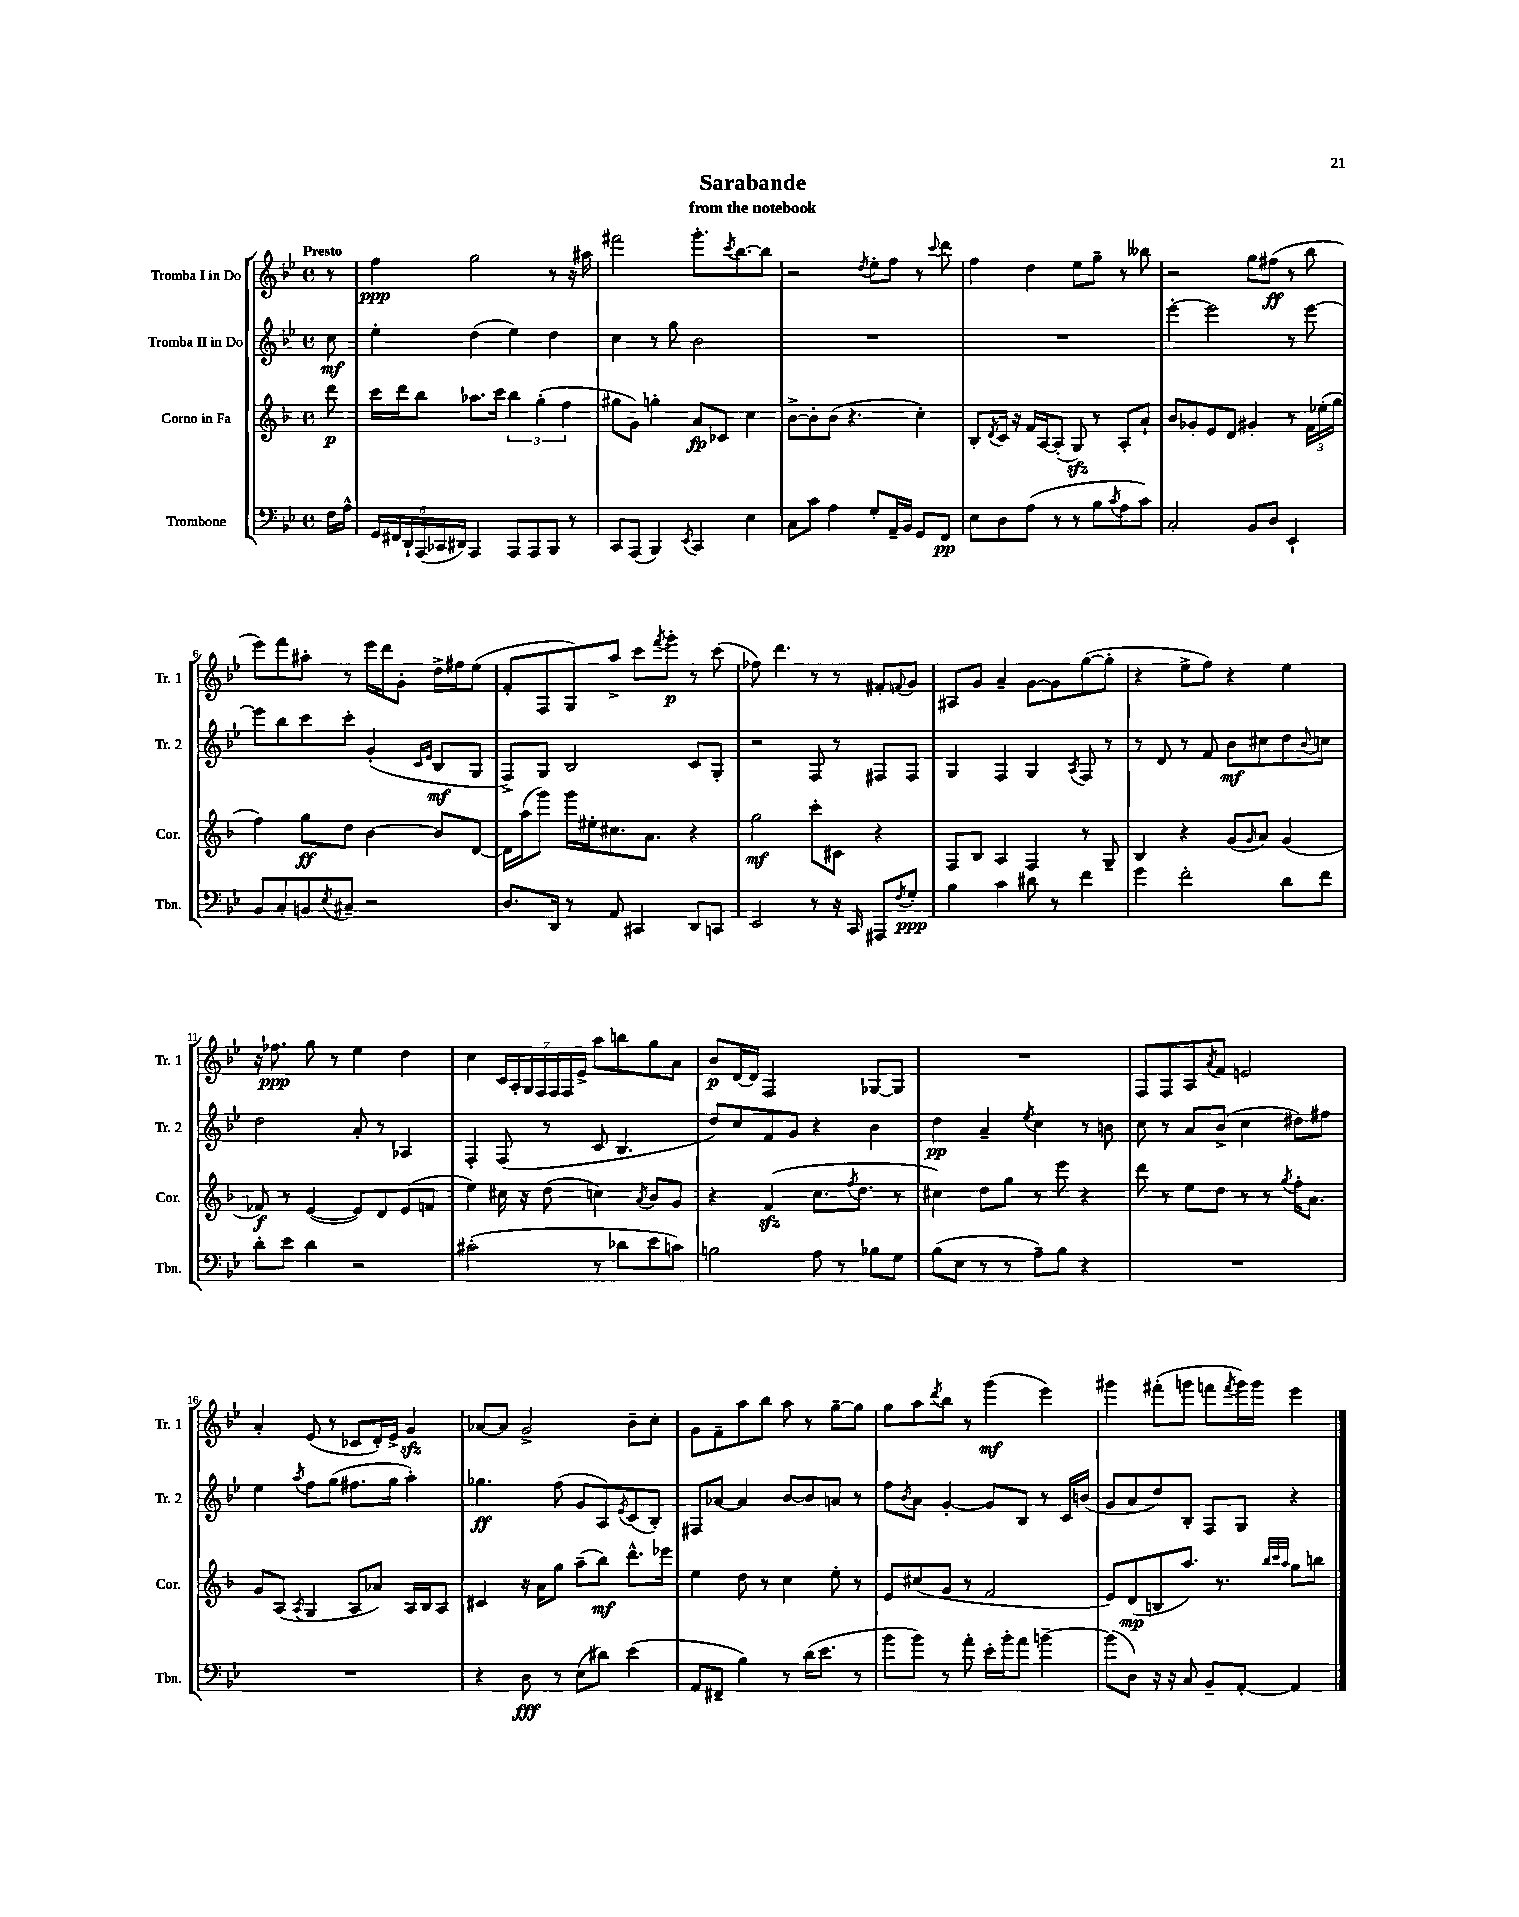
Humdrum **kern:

**kern	**kern	**kern	**kern
*staff4	*staff3	*staff2	*staff1
*clefF4	*clefG2	*clefG2	*clefG2
*k[b-e-]	*k[b-]	*k[b-e-]	*k[b-e-]
*M4/4	*M4/4	*M4/4	*M4/4
*met(c)	*met(c)	*met(c)	*met(c)
16F	8ddd	8cc	8r
16A^^	.	.	.
=	=	=	=
24GG	16ccc	4ee-'	4ff
24FF#	.	.	.
.	16ddd	.	.
24DD`	.	.	.
(24AAA	8bb-	.	.
24CC-	.	.	.
24DD#)	.	.	.
4AAA	8.aa-	(4dd	2gg
.	16ccc	.	.
8AAA	6bb-	4ee-)	.
8AAA	.	.	.
.	(6gg'	.	.
8BBB-	.	4dd	8r
.	6ff	.	.
8r	.	.	16r
.	.	.	16aa#
=	=	=	=
8CC	8gg#	4cc	2fff#
(8AAA	8g)	.	.
4BBB-)	4gg'	8r	.
.	.	8gg	.
8qEE-	.	.	.
4CC	8a	2b-	8.ggg'
.	8c-	.	.
.	.	.	8qccc
.	.	.	[8.bb-
4E-	4cc	.	.
.	.	.	8bb-]
=	=	=	=
8C	[8b-^	1r	2r
8c	8b-']	.	.
4A	(8b-	.	.
.	4.r	.	.
.	.	.	8qdd
8G'	.	.	8ee-'
16AA~	.	.	8ff
16BB-	.	.	.
8GG	4cc')	.	8r
.	.	.	8qqccc
8FF	.	.	8ddd
=	=	=	=
8E-	8B-'	1r	4ff
.	8qd	.	.
8D	16c	.	.
.	16r	.	.
(8A	16f	.	4dd
.	[16A	.	.
8r	(8A']	.	.
8r	8G)	.	8ee-
8B-	8r	.	8gg~
8qc	.	.	.
8A	8A'	.	8r
8c)	8a`	.	8bb--
=	=	=	=
2C'	8b-	[4eee-'	2r
.	8g-'	.	.
.	8e	2eee-]	.
.	8d	.	.
8BB-	4g#'	.	8gg
8D	.	.	(8ff#
4EE-`	8r	8r	8r
.	24f	[8eee-	8bb-
.	(24ee-'	.	.
.	24gg	.	.
=	=	=	=
8BB-	4ff)	8eee-]	8eee-)
8C'	.	8bb-	8fff
8BB	8gg	8ccc	8aa#'
8qE-	.	.	.
8C#~	8dd	8ccc'	8r
2r	[4b-	(4g'	16eee-
.	.	.	16ddd
.	.	.	8g'
.	.	16qqc	.
.	.	16qqe-	.
.	8b-]	8B-	16dd^
.	.	.	16ff#
.	[8d	8G	(8ee-
=	=	=	=
8.D	16d]	8F^)	8f'
.	(16aa	.	.
.	8ggg)	8G	8F
16DD	.	.	.
8r	16ggg	2B-	8G)
.	16ee#'	.	.
8AA	8.cc#	.	8aa^
4CC#	.	.	8ccc
.	8.a	.	.
.	.	.	8qfff
.	.	.	8ggg'
8DD	4r	8c	8r
8CC	.	8G'	(8ccc
=	=	=	=
2EE-	2gg	2r	8ff-)
.	.	.	4.ddd
8r	8ccc'	8F	8r
16r	8c#	8r	8r
16CC	.	.	.
8AAA#	4r	8F#	8f#'
8qF	.	.	8qqf
8G'	.	8F#	8g
=	=	=	=
4B-	8F	4G	8A#
.	8B-	.	8g
4c	4A	4F	4a~
8d#	4F	4G	[8g
8r	.	.	8g]
.	.	8qA	.
4f	8r	8F	([8gg
.	8G~	8r	8gg']
=	=	=	=
4g	4B-	8r	4r
.	.	8d	.
2f'	4r	8r	8ee-^
.	.	8f	8ff)
.	(8g	8b-	4r
.	16qqg	.	.
.	8a)	8cc#	.
8d	(4g	8dd	4ee-
.	.	8qqb-	.
8f	.	8cc	.
=	=	=	=
8d'	8f-)	2dd	16r
.	.	.	8.ff-
8e-	8r	.	.
4d	([4e	.	8gg
.	.	.	8r
2r	8e])	8a'	4ee-
.	8d	8r	.
.	(8e	4A-	4dd
.	8f	.	.
=	=	=	=
(2c#'	4ee)	4F'	4cc
.	16cc#	(8F	28c
.	.	.	28A'
.	16r	.	.
.	.	.	28G
.	.	.	28F
.	(8dd	8r	.
.	.	.	28F
.	.	.	28F
.	.	.	28e-^
8r	4cc)	8c	8aa
8d-	.	4.B-	8bb
.	8qa	.	.
8e-	8b-	.	8gg
8c)	8g	.	8a
=	=	=	=
2B	4r	8dd)	8b-
.	.	8cc	[16d
.	.	.	16d]
.	(4f	8f	2F
.	.	8g	.
8A	8.cc	4r	.
8r	.	.	.
.	8qff	.	.
.	8.dd	.	.
8B-	.	4b-	[8G-
8G	8r	.	8G-]
=	=	=	=
(8B-	4cc#)	4dd	1r
8E-	.	.	.
8r	8dd	4a~	.
8r	8gg	.	.
.	.	8qee-	.
8A~)	8r	4cc	.
8B-	8eee	.	.
4r	4r	8r	.
.	.	8b	.
=	=	=	=
1r	8ddd	8cc	8F
.	8r	8r	8F
.	8ee	8a	8A
.	.	.	8qa
.	8dd	(8b-^	8f
.	8r	4cc	2e
.	8r	.	.
.	8qgg	.	.
.	16ff'	8dd#)	.
.	8.a	.	.
.	.	8ff#	.
=	=	=	=
1r	8g	4ee-	4a'
.	(8A	.	.
.	8qA	8qaa	.
.	4G	8ff	(8e-
.	.	(8gg	8r
.	8A	8.ff#	8c-
.	8a-)	.	16d')
.	.	16gg	16e-^
.	16A	4aa')	4g
.	16B-	.	.
.	8A	.	.
=	=	=	=
4r	4c#	4.gg-	[8a-
.	.	.	8a-]
8D	16r	.	2g^
.	16a	.	.
8r	8gg	(8ff	.
(8E-	(8aa~	8g	.
8d#)	8bb-)	8A)	.
.	.	8qe-	.
(4e-	8.ddd^^	(8c	8b-~
.	.	8B-')	8cc'
.	16eee-	.	.
=	=	=	=
8AA	4ee	8F#	8g
8FF#~	.	[8a-	8f~
4B-)	8dd	4a-]	8aa
.	8r	.	8bb-
8r	4cc	[8b-	8aa
(16d	.	8b-]	8r
8.e-	.	.	.
.	8ee'	8a	[8gg~
8r	8r	8r	8gg]
=	=	=	=
8b-	8e	8ff	8gg
.	.	8qb-	.
8b-)	(8cc#	8a	8aa
.	.	.	8qddd
8r	8g	[4g'	8bb-
8a'	8r	.	8r
16e-'	2f	8g]	(4ggg
16b-'	.	.	.
8a	.	8B-	.
[4b~	.	8r	4eee-)
.	.	16c	.
.	.	(16b	.
=	=	=	=
(8b]	8e)	8g	4ggg#
8D)	(8d	8a	.
16r	8B	8dd)	(8fff#'
16r	.	.	.
8C	8.aa)	8B-'	8ggg
8BB-~	.	8F	8fff
.	8.r	.	.
.	.	.	8qfff
[8AA'	.	8G	16ggg)
.	.	.	16ggg
.	32qqbb-	.	.
.	32qqccc	.	.
.	32qqaa	.	.
4AA]	8gg	4r	4eee-
.	8bb	.	.
==	==	==	==
*-	*-	*-	*-
